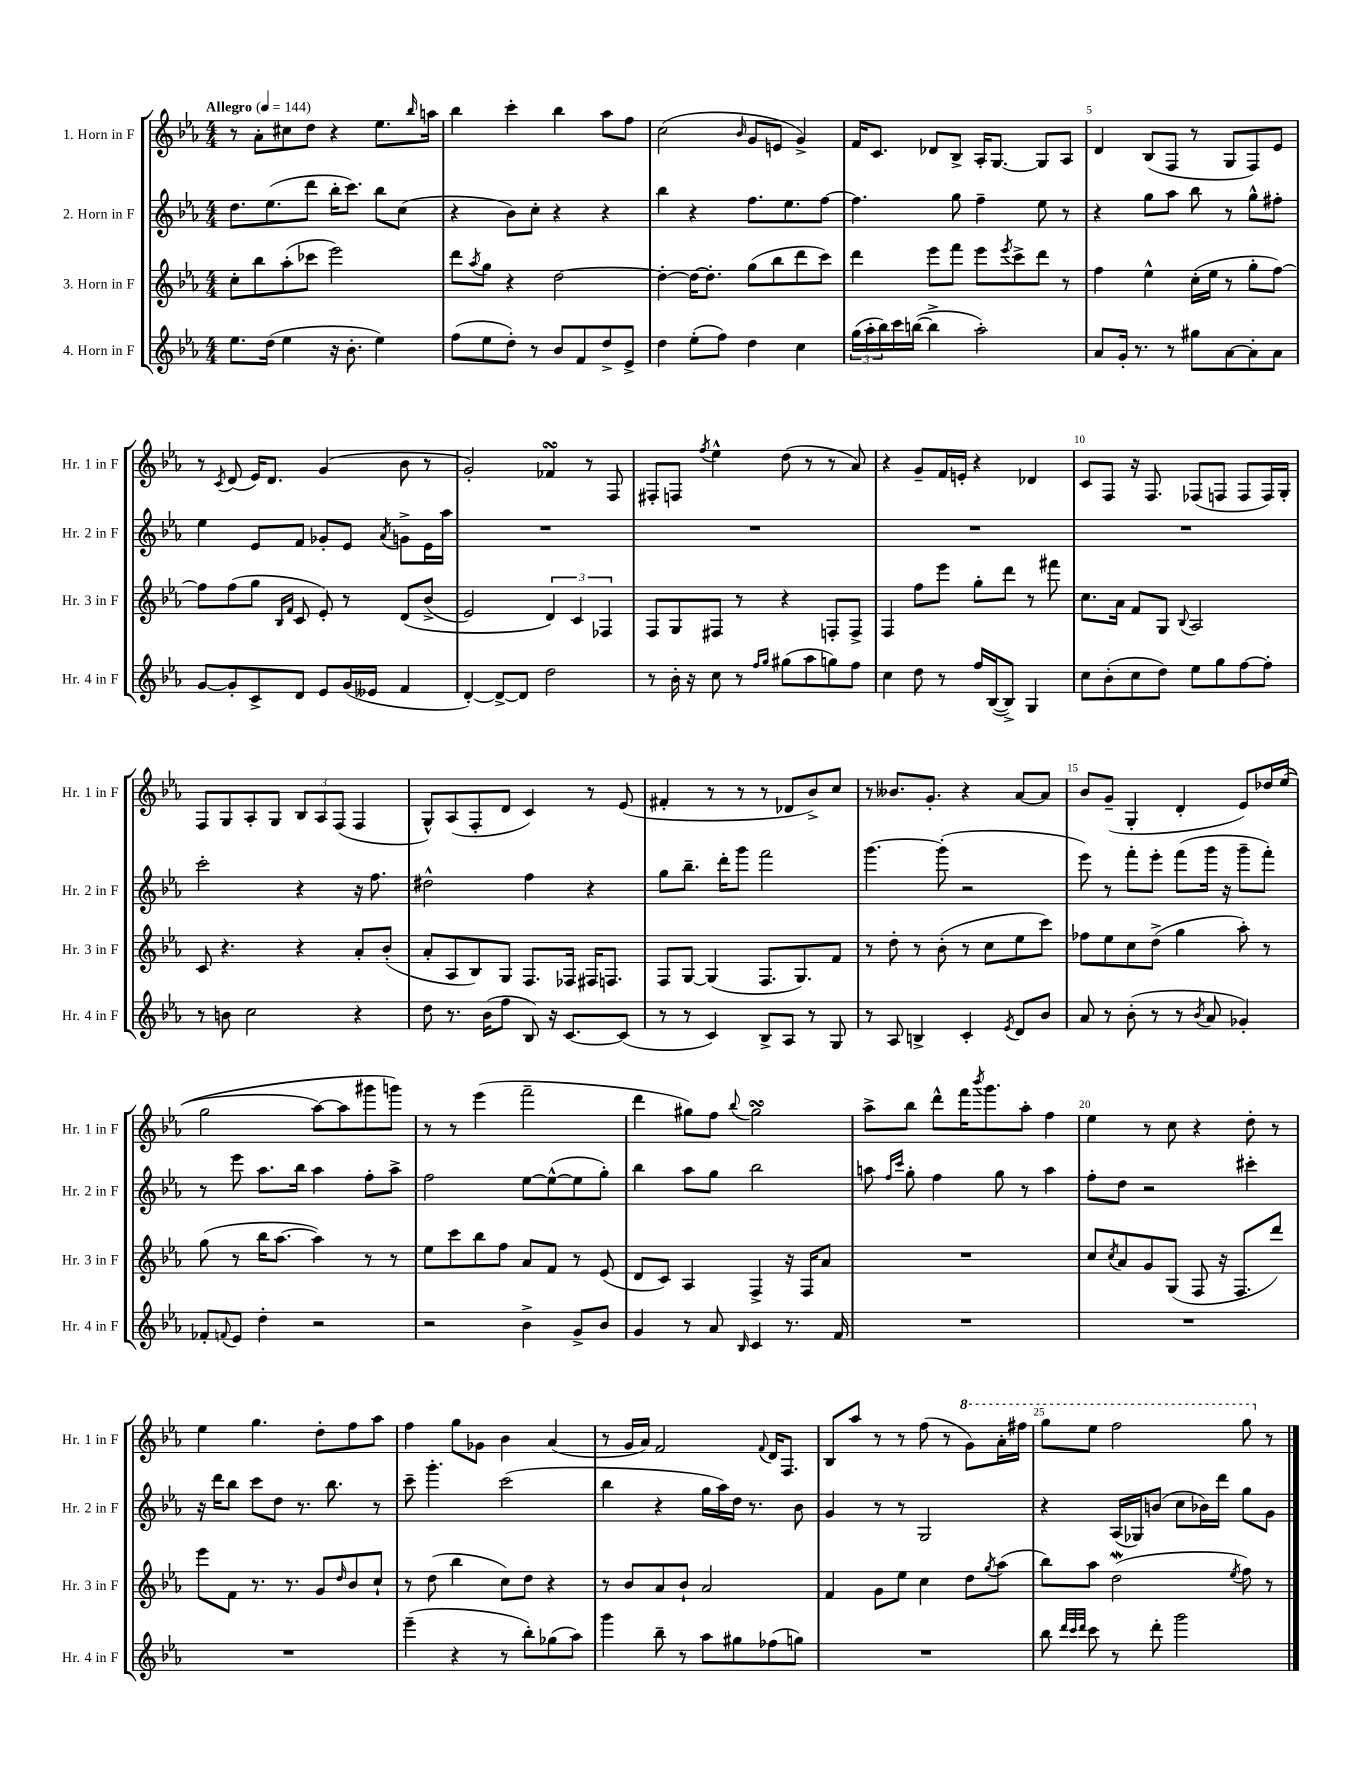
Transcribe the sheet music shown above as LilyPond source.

<<
\new StaffGroup <<
\new Staff = "s0" \with { instrumentName = "1. Horn in F" shortInstrumentName = "Hr. 1 in F" } {
    \clef treble \key ees \major \numericTimeSignature \time 4/4 \tempo "Allegro" 4 = 144
    r8 aes'8-. cis''8 d''8 r4 ees''8. \grace { bes''16 } a''16 |
    bes''4 c'''4-. bes''4 aes''8 f''8 |
    c''2( \grace { bes'16 } g'8 e'8 g'4->) |
    f'16 c'8. des'8 bes8-> aes16-. g8.~ g8 aes8 |
    d'4 bes8( f8 r8 g8 f8) ees'8 |
    r8 \acciaccatura { c'8 } d'8( ees'16) d'8. g'4( bes'8 r8 |
    g'2-.) fes'4\turn r8 f8 |
    fis8-. f8 \acciaccatura { f''8 } ees''4-^ d''8( r8 r8 aes'8) |
    r4 g'8-- f'16 e'16-. r4 des'4 |
    c'8 f8 r16 f8. fes8( f8 f8 f16) g16-. |
    f8 g8 aes8-. g8 \tuplet 3/2 { bes8 aes8 f8( } f4 |
    g8-^) aes8( f8-. d'8 c'4) r8 ees'8( |
    fis'4-. r8 r8 r8 des'8 bes'8->) c''8 |
    r8 beses'8. g'8.-. r4 aes'8~ aes'8 |
    bes'8 g'8--( g4-. d'4-. ees'8) des''16 ees''16(\( |
    g''2 aes''8~) aes''8 gis'''8 g'''8\) |
    r8 r8 ees'''4( f'''2-- |
    d'''4 gis''8) f''8 \appoggiatura { bes''8 } gis''2\turn |
    aes''8-> bes''8 d'''8-^ f'''16 \acciaccatura { bes'''8 } g'''8. aes''8-. f''4 |
    ees''4 r8 c''8 r4 d''8-. r8 |
    ees''4 g''4. d''8-. f''8 aes''8 |
    f''4 g''8 ges'8 bes'4 aes'4( |
    r8 g'16 aes'16) f'2 \appoggiatura { f'8 } d'16 f8. |
    bes8 aes''8 r8 r8 f''8( r8 \ottava #1 g''8) aes''16-. fis'''16 |
    g'''8 ees'''8 f'''2 g'''8 \ottava #0 r8 \bar "|." |
}
\new Staff = "s1" \with { instrumentName = "2. Horn in F" shortInstrumentName = "Hr. 2 in F" } {
    \clef treble \key ees \major \numericTimeSignature \time 4/4
    d''8. ees''8.( d'''8 bes''16-. c'''8.) bes''8 c''8( |
    r4 bes'8) c''8-. r4 r4 |
    bes''4 r4 f''8. ees''8. f''8~ |
    f''4. g''8 f''4-- ees''8 r8 |
    r4 g''8 aes''8 bes''8 r8 g''8-^ fis''8-. |
    ees''4 ees'8 f'8 ges'8-. ees'8 \acciaccatura { aes'8 } g'8-> ees'16 aes''16 |
    R1 |
    R1 |
    R1 |
    R1 |
    c'''2-. r4 r16 f''8. |
    dis''2-^ f''4 r4 |
    g''8 bes''8.-- d'''16-. g'''8 f'''2 |
    g'''4.~ g'''8-.( r2 |
    ees'''8) r8 f'''8-. ees'''8-. f'''8( g'''16 r16 g'''8-- f'''8-.) |
    r8 ees'''8 aes''8. bes''16 aes''4 f''8-. aes''8-> |
    f''2 ees''8~ ees''8~-^( ees''8 g''8-.) |
    bes''4 aes''8 g''8 bes''2 |
    a''8 \grace { f''16 c'''16 } g''8-. f''4 g''8 r8 a''4 |
    f''8-. d''8 r2 cis'''4-. |
    r16 d'''16 bes''8 c'''8 d''8 r8. bes''8. r8 |
    c'''8-- g'''4.-. c'''2( |
    bes''4 r4 g''16 aes''16) d''16 r8. bes'8 |
    g'4 r8 r8 g2 |
    r4 aes16( ges16) b'8( c''8 bes'16) d'''16 g''8 g'8 \bar "|." |
}
\new Staff = "s2" \with { instrumentName = "3. Horn in F" shortInstrumentName = "Hr. 3 in F" } {
    \clef treble \key ees \major \numericTimeSignature \time 4/4
    c''8-. bes''8 aes''8-.( ces'''8 ees'''2) |
    d'''8 \acciaccatura { aes''8 } g''8 r4 d''2~ |
    d''4~-. d''16~ d''8.-. g''8( bes''8 d'''8 c'''8) |
    d'''4 ees'''8 f'''8 ees'''8 \acciaccatura { ees'''8 } c'''8-> d'''8 r8 |
    f''4 ees''4-^ c''16-.( ees''16 r8 g''8-. f''8~) |
    f''8 f''8( g''8 \grace { bes16 f'16 } c'8 ees'8-.) r8 d'8\( bes'8->( |
    ees'2) \tuplet 3/2 { d'4\) c'4 fes4 } |
    f8 g8 fis8 r8 r4 f8-. f8-> |
    f4 f''8 ees'''8 g''8-. d'''8 r8 fis'''8 |
    c''8. aes'16 f'8 g8 \appoggiatura { bes8 } aes2 |
    c'8 r4. r4 aes'8-. bes'8-.( |
    aes'8-. aes8 bes8) g8 f8. fes16 fis16 f8. |
    f8 g8~ g4( f8. g8.) f'8 |
    r8 d''8-. r8 bes'8-.( r8 c''8 ees''8 c'''8) |
    fes''8 ees''8 c''8 d''8->( g''4 aes''8-.) r8 |
    g''8( r8 bes''16 aes''8.~ aes''4) r8 r8 |
    ees''8 c'''8 bes''8 f''8 aes'8 f'8 r8 ees'8( |
    d'8 c'8) aes4 f4-> r16 f16 aes'8 |
    R1 |
    c''8 \acciaccatura { c''8 } aes'8 g'8 g8( f8 r16 f8. d'''8) |
    ees'''8 f'8 r8. r8. g'8 \grace { d''16 } bes'8 c''8-! |
    r8 d''8( bes''4 c''8) d''8 r4 |
    r8 bes'8 aes'8 bes'8-! aes'2 |
    f'4 g'8 ees''8 c''4 d''8 \acciaccatura { g''8 } aes''8( |
    bes''8) aes''8 d''2\mordent( \acciaccatura { ees''8 } f''8) r8 \bar "|." |
}
\new Staff = "s3" \with { instrumentName = "4. Horn in F" shortInstrumentName = "Hr. 4 in F" } {
    \clef treble \key ees \major \numericTimeSignature \time 4/4
    ees''8. d''16( ees''4 r16 bes'8.-. ees''4) |
    f''8( ees''8 d''8-.) r8 bes'8 f'8 d''8-> ees'8-> |
    d''4 ees''8-.( f''8) d''4 c''4 |
    \tuplet 3/2 { g''16( aes''16-. bes''16) } c'''16 b''16~( b''4-> aes''2-.) |
    aes'8 g'16-. r8. r8 gis''8 aes'8~ aes'8-. aes'8 |
    g'8~ g'8-. c'8-> d'8 ees'8 g'16( eeses'16 f'4 |
    d'4~-.) d'8~-> d'8 d''2 |
    r8 bes'16-. r16 c''8 r8 \grace { f''16 g''16 } gis''8( aes''8 g''8) f''8 |
    c''4 d''8 r8 f''16 bes16~( bes8->) g4 |
    c''8 bes'8-.( c''8 d''8) ees''8 g''8 f''8~ f''8-. |
    r8 b'8 c''2 r4 |
    d''8 r8. bes'16( f''8 bes8) r16 c'8.~ c'8( |
    r8 r8 c'4) bes8-> aes8 r8 g8 |
    r8 aes8 b4-> c'4-. \acciaccatura { ees'8 } d'8 bes'8 |
    aes'8 r8 bes'8-.( r8 r8 \acciaccatura { bes'8 } aes'8 ges'4-.) |
    fes'8-. \appoggiatura { f'8 } ees'8 d''4-. r2 |
    r2 bes'4-> g'8-> bes'8 |
    g'4 r8 aes'8 \grace { bes16 } c'4 r8. f'16 |
    R1 |
    R1 |
    R1 |
    ees'''4--( r4 r8 bes''8-.) ges''8( aes''8) |
    g'''4 bes''8-- r8 aes''8 gis''8 fes''8( g''8) |
    R1 |
    bes''8 \grace { d'''32 c'''32 d'''32 } c'''8 r8 d'''8-. g'''2 \bar "|." |
}
>>
>>
\layout { \context { \Score \override BarNumber.break-visibility = ##(#f #t #t) barNumberVisibility = #(every-nth-bar-number-visible 5) } }
